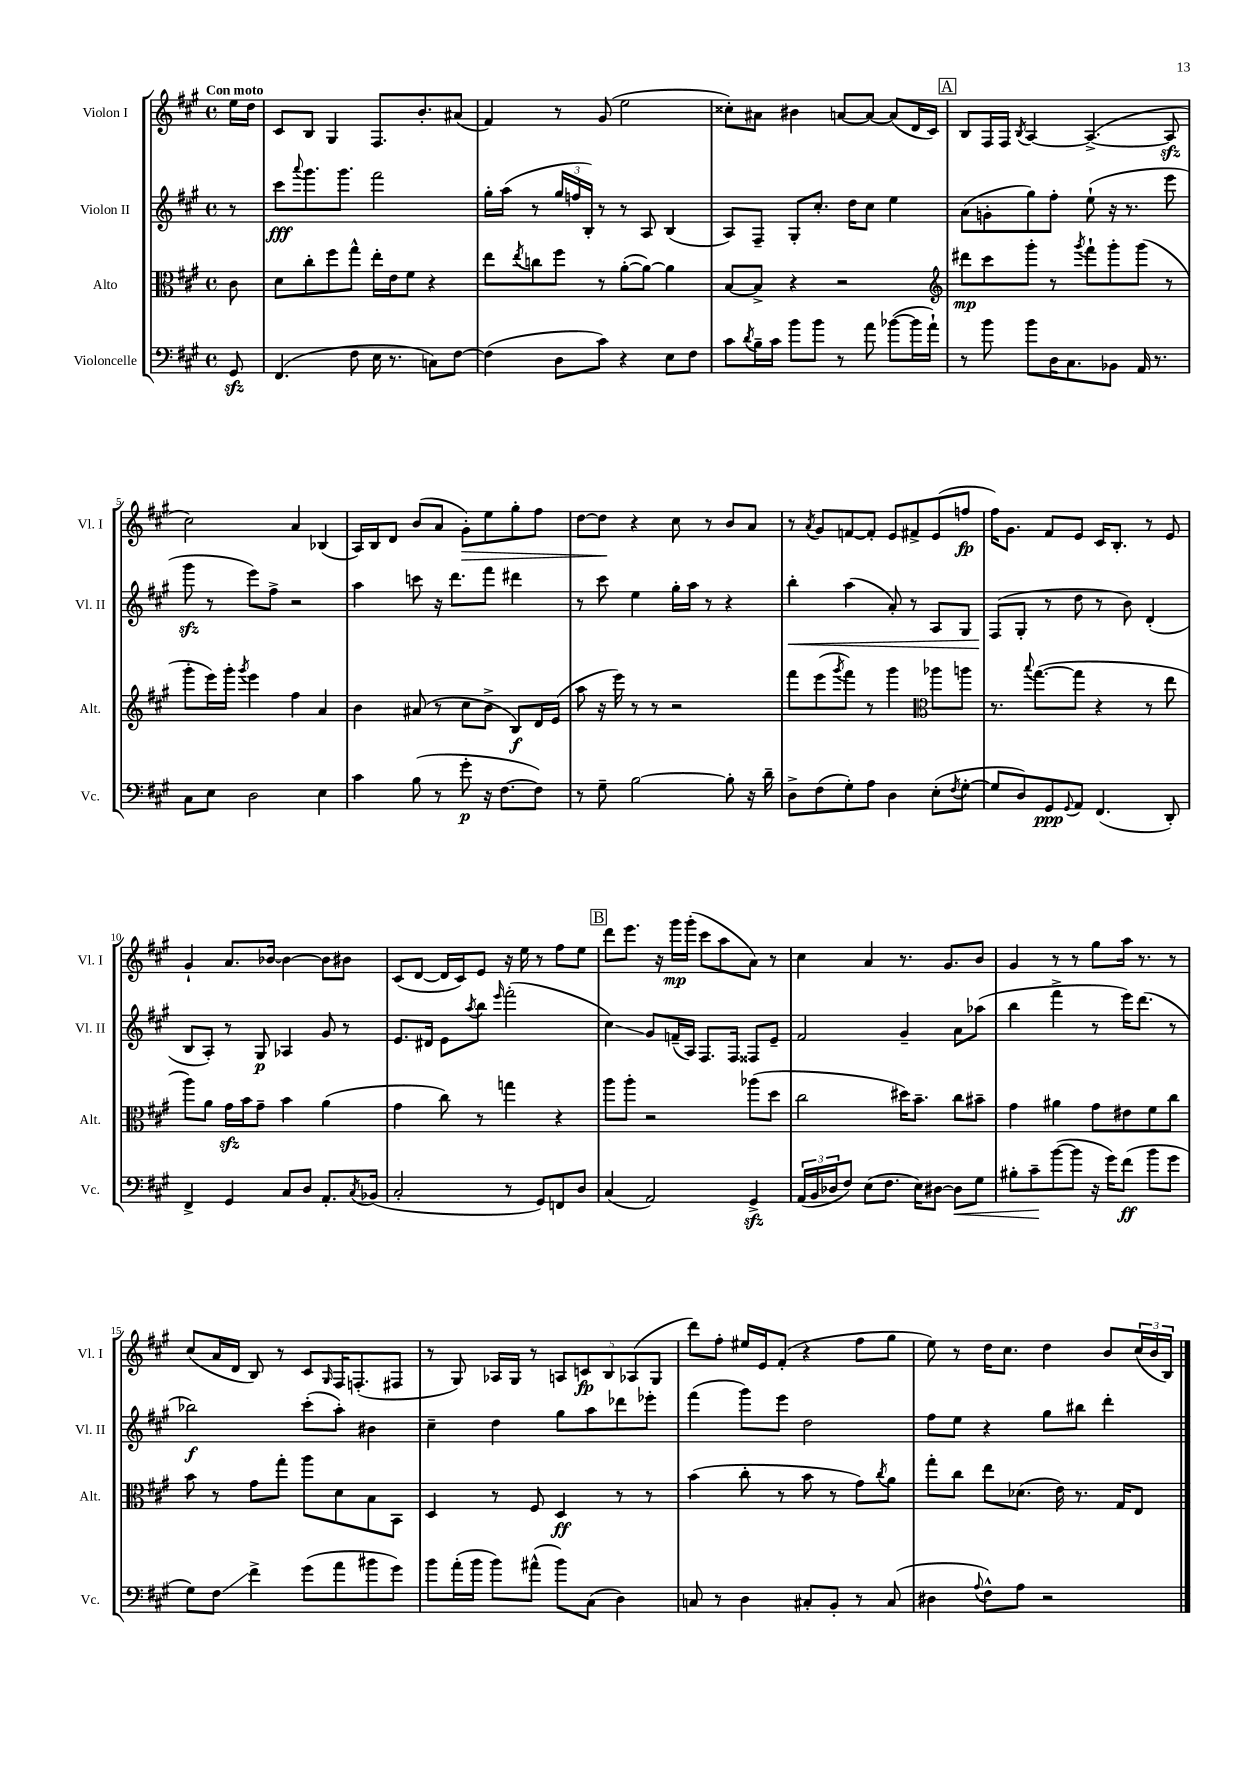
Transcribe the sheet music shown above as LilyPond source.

<<
\new StaffGroup <<
\new Staff = "s0" \with { instrumentName = "Violon I" shortInstrumentName = "Vl. I" } {
    \clef treble \key a \major \defaultTimeSignature \time 4/4 \partial 8 \tempo "Con moto"
    e''16 d''16 |
    cis'8 b8 gis4 fis8. b'8.-. ais'8( |
    fis'4) r8 gis'8( e''2 |
    cisis''8-.) ais'8 bis'4 a'8~ a'8~ a'8( d'16 cis'16) |
    \mark \markup { \box "A" } b8 fis16 fis16 \acciaccatura { b8 } a4~ a4.~->( a8\sfz |
    cis''2) a'4 bes4( |
    a16) b16 d'8 b'8( a'8 gis'8-.\>) e''8 gis''8-. fis''8 |
    d''8~ d''8\! r4 cis''8 r8 b'8 a'8 |
    r8 \acciaccatura { a'8 } gis'8 f'8~ f'8-. e'8 fis'8-> e'8( f''8\fp |
    fis''16) gis'8. fis'8 e'8 cis'16 b8.-. r8 e'8 |
    gis'4-! a'8. bes'16~ bes'4~ bes'8 bis'8 |
    cis'8( d'8~ d'16 cis'16) e'8 r16 e''16 r8 fis''8 e''8 |
    \mark \markup { \box "B" } d'''8 e'''8. r16 gis'''16\mp gis'''16-.( cis'''8 a''8 a'8) r8 |
    cis''4 a'4 r8. gis'8. b'8 |
    gis'4 r8 r8 gis''8 a''16 r8. r8 |
    cis''8( a'16 d'16 b8) r8 cis'8 \grace { gis16 } fis16 f8.-.( fis8 |
    r8 gis8) aes16 gis16 r8 \tuplet 5/4 { a8 c'8\fp b8 aes8( gis8 } |
    d'''8) fis''8-. eis''16 e'16 fis'8-.( r4 fis''8 gis''8 |
    e''8) r8 d''16 cis''8. d''4 b'8 \tuplet 3/2 { cis''16( b'16 b16) } \bar "|." |
}
\new Staff = "s1" \with { instrumentName = "Violon II" shortInstrumentName = "Vl. II" } {
    \clef treble \key a \major \defaultTimeSignature \time 4/4 \partial 8
    r8 |
    cis'''8\fff \appoggiatura { a'''8 } gis'''8. gis'''8. fis'''2 |
    gis''16-. a''16( r8 \tuplet 3/2 { gis''16 f''16 b16-.) } r8 r8 a8 b4( |
    a8) fis8-- gis8-. cis''8.-. d''16 cis''8 e''4 |
    \mark \markup { \box "A" } a'8( g'8-. gis''8) fis''8-. e''8-!( r16 r8. e'''8 |
    gis'''8\sfz r8 e'''8) fis''8-> r2 |
    a''4 c'''8 r16 d'''8. fis'''8 dis'''4 |
    r8 cis'''8 e''4 gis''16-. a''16 r8 r4 |
    b''4-.\< a''4( a'8-.) r8 a8 gis8 |
    fis8\!( gis8-. r8 d''8 r8 b'8) d'4-.( |
    b8 a8-.) r8 gis8\p aes4 gis'8 r8 |
    e'8. dis'16 e'8 \acciaccatura { a''8 } b''8 \grace { e'''16 } fis'''2-.( |
    \mark \markup { \box "B" } cis''4\glissando) gis'8 f'16--( a16) fis8. fis16 fisis8 e'8-- |
    fis'2 gis'4-- a'8 aes''8( |
    b''4 fis'''4-> r8 e'''16) d'''8.( r8 |
    bes''2\f) cis'''8-.( a''8-.) bis'4 |
    cis''4-- d''4 gis''8 a''8 des'''8 ees'''8-. |
    fis'''4( gis'''8) e'''8 d''2 |
    fis''8 e''8 r4 gis''8 bis''8 d'''4-. \bar "|." |
}
\new Staff = "s2" \with { instrumentName = "Alto" shortInstrumentName = "Alt." } {
    \clef alto \key a \major \defaultTimeSignature \time 4/4 \partial 8
    cis'8 |
    d'8 cis''8-. fis''8 gis''8-^ e''16-. e'16 fis'8 r4 |
    e''8 \acciaccatura { e''8 } c''8 fis''8 r8 a'8~-.( a'8~) a'4 |
    b8~ b8-> r4 r2 |
    \mark \markup { \box "A" } \clef treble dis'''8\mp cis'''8 gis'''8-. r8 \acciaccatura { gis'''8 } fis'''8-! gis'''8-. gis'''8( r8 |
    gis'''8-. e'''16) gis'''16-. \acciaccatura { gis'''8 } e'''4 fis''4 a'4 |
    b'4 ais'8( r8 cis''8 b'8-> b8\f) d'16 e'16( |
    a''8 r16 e'''16) r8 r8 r2 |
    fis'''8 e'''8( \acciaccatura { gis'''8 } fis'''8) r8 gis'''4 \clef alto aes''8 a''8 |
    r8. \appoggiatura { b''8 } gis''8.~( gis''8 r4 r8 e''8 |
    a''8) a'8 gis'16\sfz b'16 gis'8-- b'4 a'4( |
    gis'4 cis''8) r8 g''4 r4 |
    \mark \markup { \box "B" } a''8 a''8-. r2 aes''8( d''8 |
    cis''2 dis''16) b'8.-- cis''8 bis'8-- |
    gis'4 ais'4 gis'8 eis'8 fis'8 cis''8 |
    b'8 r8 gis'8 gis''8-. a''8 d'8 b8 b,8 |
    d4 r8 fis8 d4\ff r8 r8 |
    b'4( cis''8-. r8 b'8 r8 gis'8) \acciaccatura { cis''8 } a'8 |
    gis''8-. cis''8 e''8 des'8.( e'16) r8. gis16 e8 \bar "|." |
}
\new Staff = "s3" \with { instrumentName = "Violoncelle" shortInstrumentName = "Vc." } {
    \clef bass \key a \major \defaultTimeSignature \time 4/4 \partial 8
    gis,8\sfz |
    fis,4.( fis8 e16 r8. c8) fis8~ |
    fis4( d8 cis'8) r4 e8 fis8 |
    cis'8 \acciaccatura { d'8 } b16-- cis'16 b'8 b'8 r8 a'8 bes'8~( bes'16 a'16-!) |
    \mark \markup { \box "A" } r8 b'8 b'8 d16 cis8. bes,8 a,16 r8. |
    cis8 e8 d2 e4 |
    cis'4 b8( r8 gis'8-.\p r16 fis8.~ fis8) |
    r8 gis8-- b2~ b8-. r16 d'16-- |
    d8-> fis8( gis8-.) a8 d4 e8-.( \acciaccatura { fis8 } gis8~-. |
    gis8 d8) gis,8\ppp \appoggiatura { gis,8 } a,8 fis,4.( d,8-.) |
    fis,4-> gis,4 cis8 d8 a,8.-. \acciaccatura { cis8 } bes,16( |
    cis2-. r8 gis,8) f,8 d8 |
    \mark \markup { \box "B" } cis4( a,2) gis,4->\sfz |
    \tuplet 3/2 { a,16( b,16 des16 } fis8) e8( fis8. e16) dis8~ dis8\< gis8 |
    bis8-. cis'8--\! b'8~( b'8 r16 gis'16) fis'8\ff( b'8 gis'8 |
    gis8) fis8\glissando fis'4-> gis'8( a'8 bis'8 gis'8) |
    b'8 a'16-.( b'16 b'8) ais'8-^( b'8) cis8( d4) |
    c8 r8 d4 cis8-. b,8-. r8 cis8( |
    dis4 \appoggiatura { a8 } fis8-^) a8 r2 \bar "|." |
}
>>
>>
